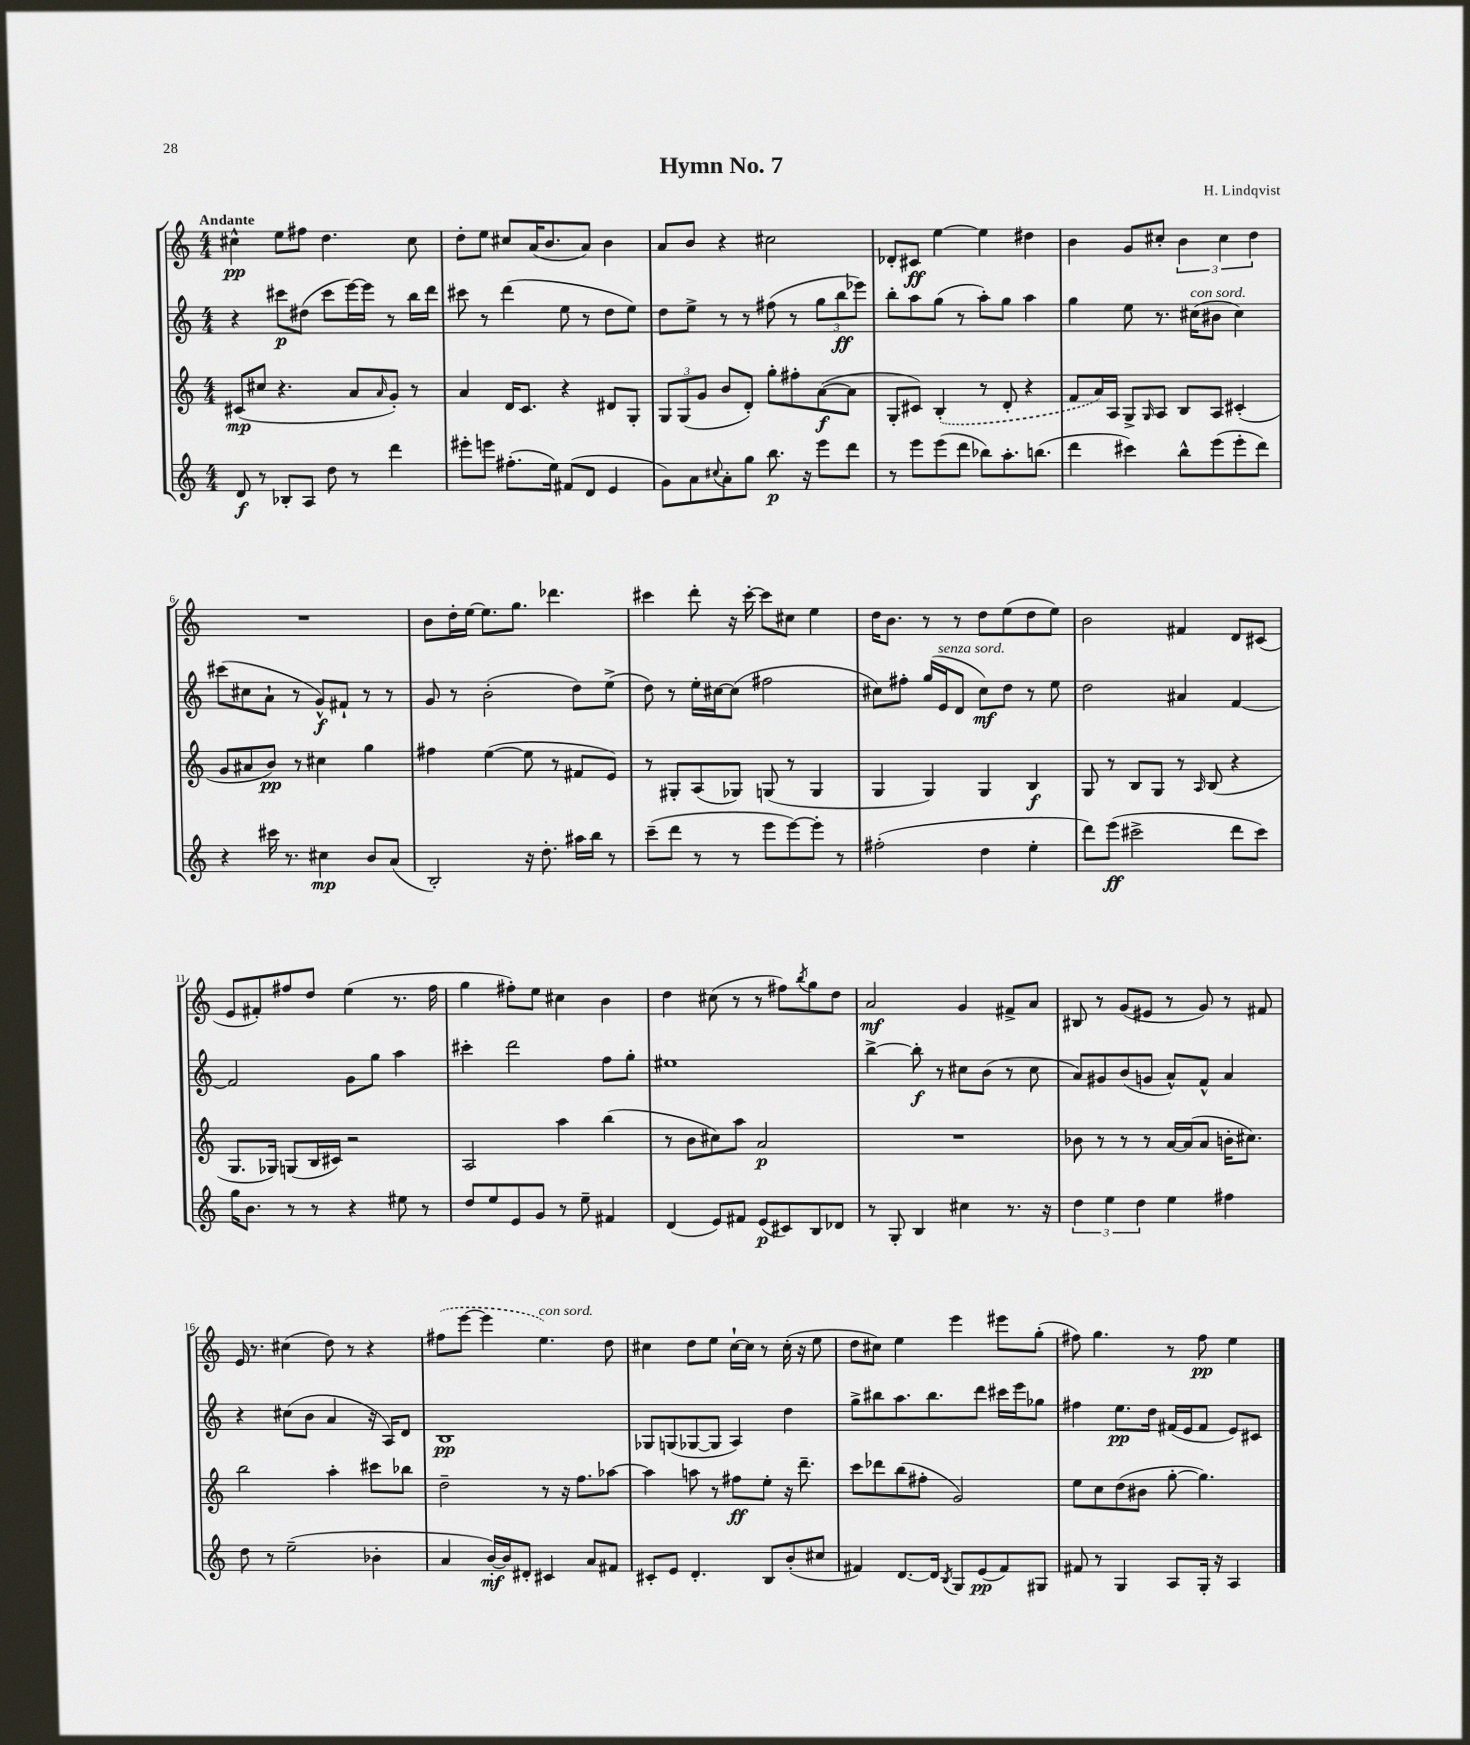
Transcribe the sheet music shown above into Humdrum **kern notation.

**kern	**kern	**kern	**kern
*staff4	*staff3	*staff2	*staff1
*clefG2	*clefG2	*clefG2	*clefG2
*k[]	*k[]	*k[]	*k[]
*M4/4	*M4/4	*M4/4	*M4/4
8d	(8c#	4r	4cc#^^
8r	8cc#	.	.
8B-'	4.r	8ccc#	8ee
8A	.	(8dd#	8ff#
8dd	.	8ccc#	4.dd
8r	8a	[16eee)	.
.	.	16eee]	.
.	16qqa	.	.
4ddd	8g')	8r	.
.	8r	16bb	8cc#
.	.	16ddd	.
=	=	=	=
8eee#'	4a	8ccc#	8dd'
8eee	.	8r	8ee
(8.ff#'	16d	(4ddd	8cc#
.	8.c	.	.
.	.	.	(16a
16ee)	.	.	8.b
(8f#	4r	8ee	.
8d	.	8r	8a)
4e	8d#	8dd	4b
.	8G'	8ee)	.
=	=	=	=
8g)	12G	8dd	8a
.	(12G	.	.
8a	.	8ee^	8b
.	12g	.	.
8qqcc#	.	.	.
8a'	8b	8r	4r
8gg	8d')	8r	.
8.bb	8gg'	(8ff#	2cc#
.	8ff#'	8r	.
16r	.	.	.
8eee	([8a	12gg	.
.	.	12bb	.
8ddd	8a]	.	.
.	.	12eee-)	.
=	=	=	=
8r	8G'	8bb'	8d-'
8eee	8c#)	8aa	8c#
(8eee	(4B'	(8gg	[4ee
8ddd	.	8r	.
8bb-)	8r	8aa')	4ee]
8.aa'	8d'	8gg	.
.	4r	4aa	4dd#
(8.bb	.	.	.
=	=	=	=
4ddd	8f	4gg	4b
.	16a)	.	.
.	16A	.	.
4ccc#)	8G^	8ee	8g
.	16qqG	.	.
.	8A	8.r	8cc#'
8bb^^	8B	.	6b
.	.	(16cc#	.
(8eee	8A	8b#	.
.	.	.	6cc#
8eee'	(4c#'	4cc#)	.
.	.	.	6dd
8ddd)	.	.	.
=	=	=	=
4r	8g	(8ccc#	1r
.	8a#	8cc#	.
16ccc#	8b)	8a`	.
8.r	.	.	.
.	8r	8r	.
4cc#	4cc#	8g^^)	.
.	.	8f#`	.
8b	4gg	8r	.
(8a	.	8r	.
=	=	=	=
2B')	4ff#	8g	8b
.	.	8r	16dd'
.	.	.	[16ee
.	([4ee	(2b'	8.ee]
.	.	.	8.gg
16r	8ee]	.	.
8.dd'	.	.	.
.	8r	.	4.ddd-
16aa#	8f#	8dd)	.
16bb	.	.	.
8r	8e)	(8ee^	.
=	=	=	=
(8ccc~	8r	8dd)	4ccc#
8ddd	8G#'	8r	.
8r	(8A	16ee'	8ddd'
.	.	[16cc#	.
8r	8G-)	(8cc#]	16r
.	.	.	[16ccc#'
8eee	(8G	2ff#	8ccc#]
[8eee)	8r	.	8cc#
8eee']	4G	.	4ee
8r	.	.	.
=	=	=	=
(2ff#'	4G	8cc#)	16dd
.	.	.	8.b
.	.	8ff#'	.
.	4G)	(16gg	8r
.	.	16e	.
.	.	8d	8r
4dd	4G	8cc#)	8dd
.	.	8dd	(8ee
4ee'	4B	8r	8dd
.	.	8ee	8ee)
=	=	=	=
8ddd)	8G	2dd	2b
(8eee	8r	.	.
2ccc#^	8B	.	.
.	8G	.	.
.	8r	4a#	4f#
.	16qqA	.	.
.	(8B	.	.
8ddd	4r	[4f	8d
8ccc#)	.	.	(8c#
=	=	=	=
16gg	8.G	2f]	8e
8.b	.	.	.
.	.	.	8f#')
.	16G-)	.	.
8r	(8G	.	8ff#
8r	16B	.	8dd
.	16c#)	.	.
4r	2r	8g	(4ee
.	.	8gg	.
8ee#	.	4aa	8.r
8r	.	.	.
.	.	.	16ff#
=	=	=	=
8dd	2A	4ccc#'	4gg
8ee	.	.	.
8e	.	2ddd	8ff#')
8g	.	.	8ee
8r	4aa	.	4cc#
8ee~	.	.	.
4f#	(4bb	8ff	4b
.	.	8gg'	.
=	=	=	=
(4d	8r	1ee#	4dd
.	8b	.	.
8e)	8cc#)	.	(8cc#
8f#	8aa	.	8r
(8e	2a	.	8r
8c#)	.	.	8ff#)
.	.	.	8qbb
8B	.	.	8gg
8d-	.	.	8dd
=	=	=	=
8r	1r	[4bb^	2a
8G'	.	.	.
4B	.	8bb']	.
.	.	8r	.
4cc#	.	8cc#	4g
.	.	(8b	.
8.r	.	8r	8f#^
.	.	8cc#	8a
16r	.	.	.
=	=	=	=
6dd	8b-	8a)	8B#
.	8r	8g#	8r
6ee	.	.	.
.	8r	(8b	(8g
6dd	.	.	.
.	8r	8g	8e#
4ee	[16a	8a^^)	8r
.	(16a]	.	.
.	8a	8f^^	8g)
4ff#	16b'	4a	8r
.	8.cc#)	.	.
.	.	.	8f#
=	=	=	=
8dd	2bb	4r	16e
.	.	.	8.r
8r	.	.	.
(2ee~	.	(8cc#	(4cc#
.	.	8b	.
.	4aa'	4a	8dd)
.	.	.	8r
4b-'	8ccc#	16r	4r
.	.	16A)	.
.	8bb-	8d	.
=	=	=	=
4a	2dd~	1B	(8ff#
.	.	.	[8eee
[16b')	.	.	4eee]
16b]	.	.	.
8d#'	.	.	.
4c#	8r	.	4.ee)
.	16r	.	.
.	8.ff	.	.
8a	.	.	.
8f#	[8aa-	.	8dd
=	=	=	=
8c#'	4aa-]	8G-	4cc#
8e	.	(8G	.
4.d'	8aa	[8G-	8dd
.	8r	8G-]	8ee
.	8ff#	4A)	[16cc#`
.	.	.	16cc#]
8B	8ee'	.	8r
(8b'	16r	4dd	(16cc#'
.	8.ddd~	.	16r
8cc#	.	.	8ee
=	=	=	=
4f#)	8ccc	8gg^	8dd
.	8ddd-	8bb#	8cc#)
[8.d	(8bb	8.aa	4ee
.	8ff#'	.	.
16d]	.	8.bb#	.
8qB	.	.	.
8G	2g)	.	4eee
(8e	.	8ddd	.
8f#)	.	16ccc#	8eee#
.	.	16eee	.
8G#	.	8gg-	(8gg'
=	=	=	=
8f#	8ee	4ff#	8ff#)
8r	8cc	.	4.gg
4G	(8dd	8.ee	.
.	8b#	.	.
.	.	16dd	.
8A	[8gg'	(16f#	8r
.	.	16e	.
16G'	4.gg])	8f#	8ff#
16r	.	.	.
4A	.	8e)	4ee
.	.	8c#	.
==	==	==	==
*-	*-	*-	*-
